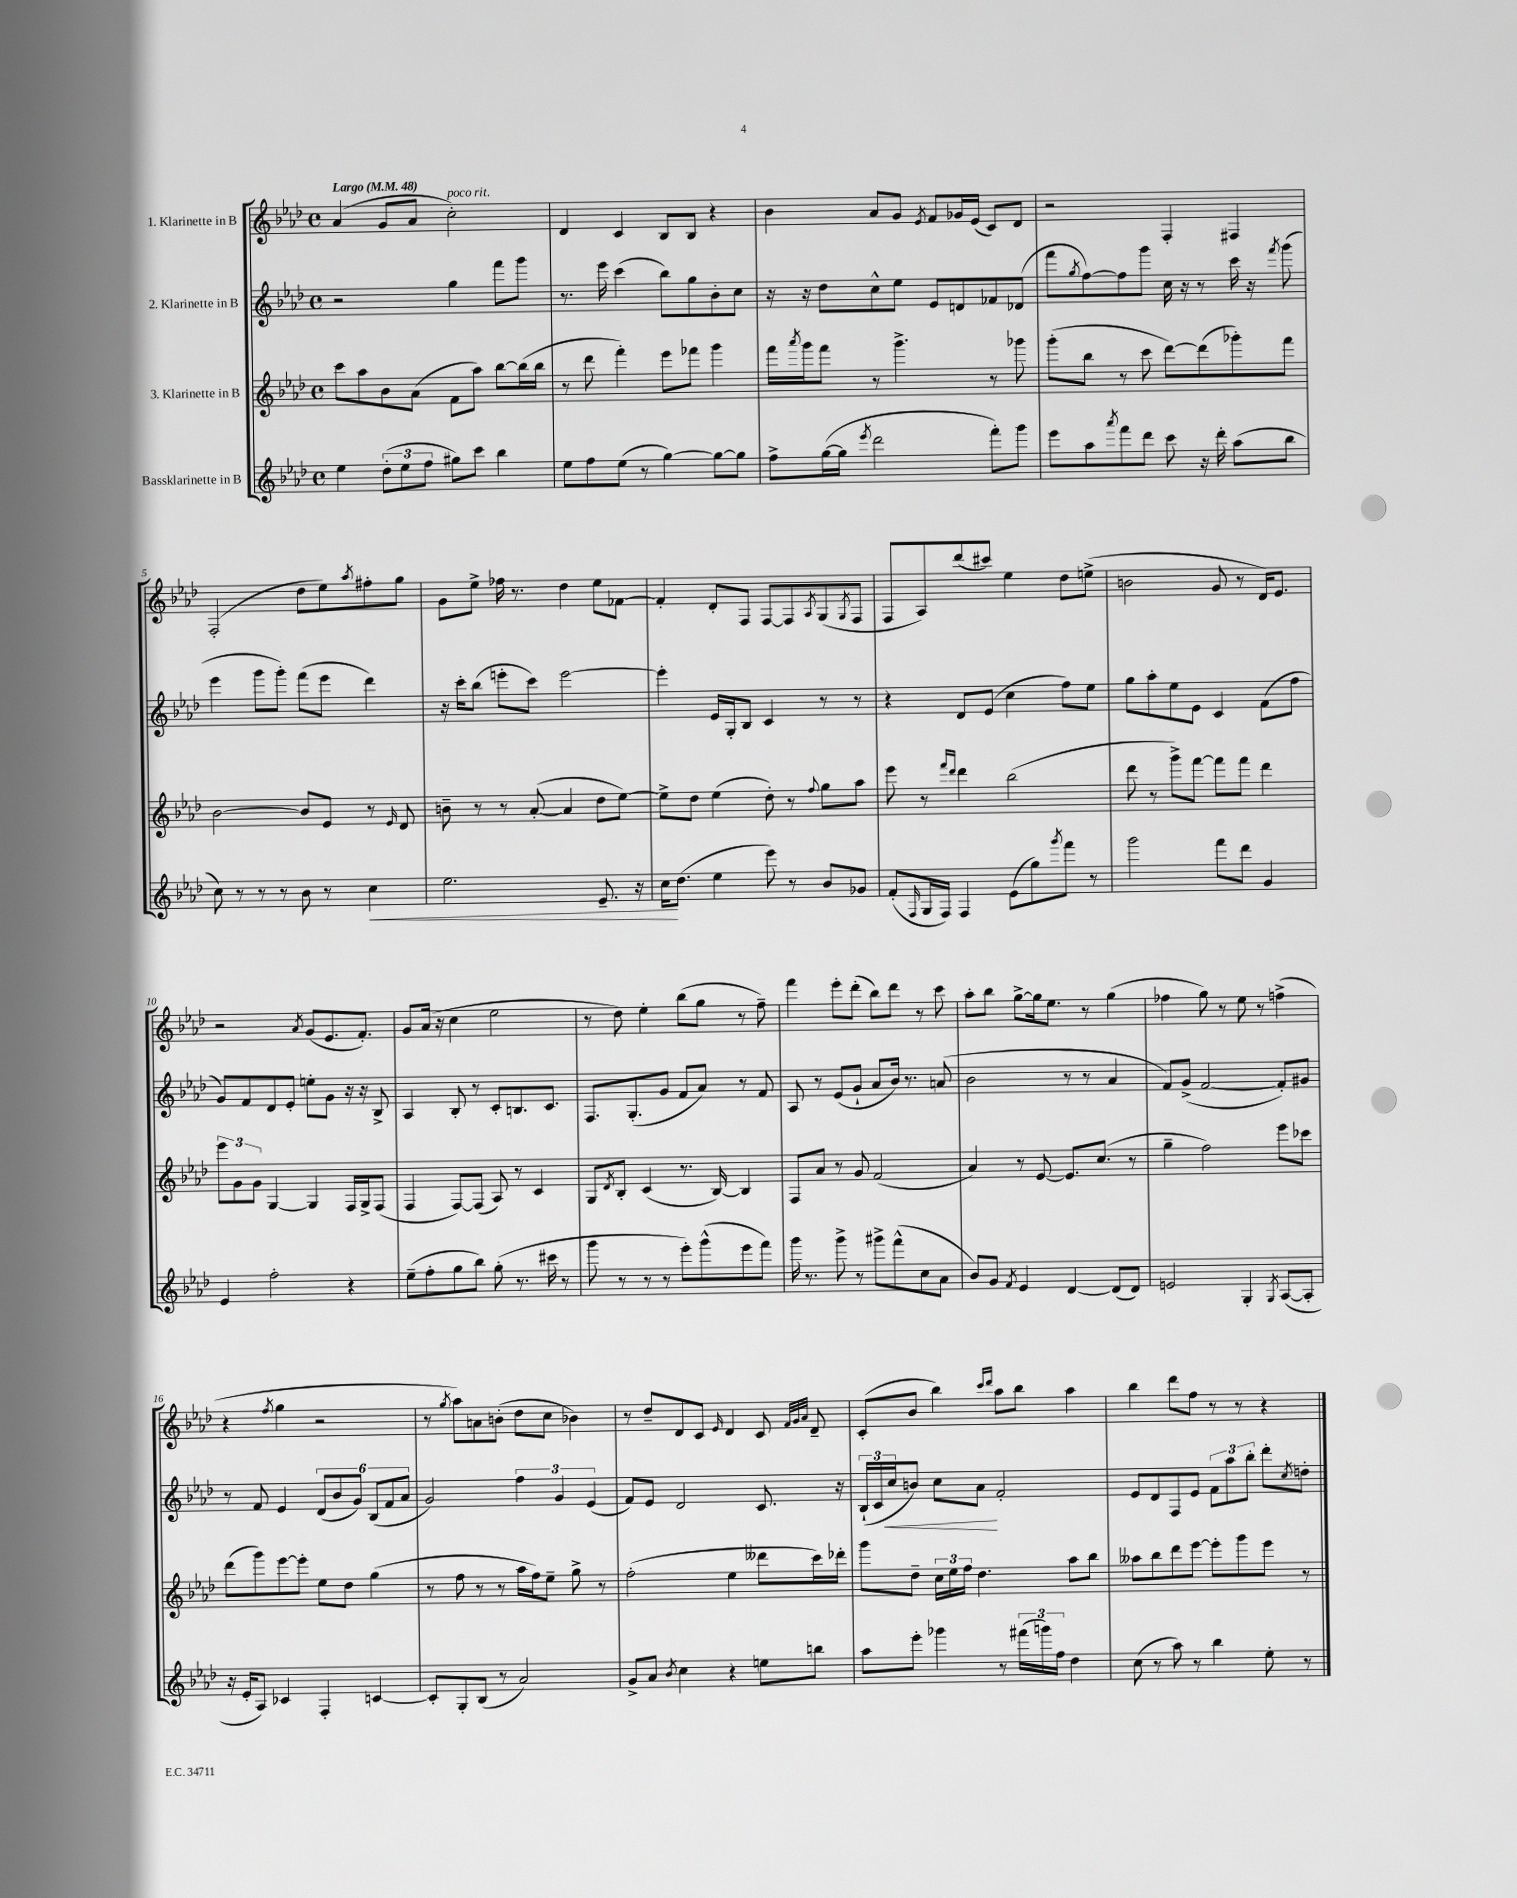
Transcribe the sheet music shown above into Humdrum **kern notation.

**kern	**kern	**kern	**kern
*staff4	*staff3	*staff2	*staff1
*clefG2	*clefG2	*clefG2	*clefG2
*k[b-e-a-d-]	*k[b-e-a-d-]	*k[b-e-a-d-]	*k[b-e-a-d-]
*M4/4	*M4/4	*M4/4	*M4/4
*met(c)	*met(c)	*met(c)	*met(c)
*MM48	*MM48	*MM48	*MM48
4ee-	8ccc	2r	(4a-
.	8aa-	.	.
(12dd-'	8b-	.	8g
12ee-	.	.	.
.	(8a-	.	8a-
12ff	.	.	.
8gg#)	8f	4gg	2cc')
8ccc	8aa-)	.	.
4bb-	[8bb-	8fff	.
.	(16bb-]	8ggg	.
.	16bb-	.	.
=	=	=	=
8ee-	8r	8.r	4d-
8ff	8ddd-	.	.
.	.	16eee-	.
(8ee-	4fff')	(4ccc	4c
8r	.	.	.
[4gg)	8eee-	8bb-)	8B-
.	8fff-	8gg	8B-
8gg_	4ggg	8b-'	4r
8gg]	.	8cc	.
=	=	=	=
8ff^	16fff	16r	4b-
.	8qaaa-	.	.
.	16ggg	16r	.
([16gg	8fff	8dd-	.
16gg]	.	.	.
8qeee-	.	.	.
2ddd-	8r	8cc^^	8a-
.	4.ggg^	8ee-	8g
.	.	.	8qe-
.	.	8e-	8f
.	.	8d	16g-
.	.	.	(16e-
8fff')	8r	8f-	8c)
8ggg	8ggg-	(8d-	8d-
=	=	=	=
8eee-	(8ggg'	8fff	2r
.	.	8qgg	.
8aa-	8bb-	[8ff)	.
8qaaa-	.	.	.
8fff	8r	8ff]	.
8ddd-	8ccc	8ggg	.
8ccc	[8ddd-)	16cc	4F'
.	.	16r	.
16r	(8ddd-]	8r	.
16ddd-'	.	.	.
(8aa-	8ggg-')	16ccc	4F#
.	.	16r	.
.	.	8qfff	.
8bb-	8fff	(8ggg	.
=	=	=	=
8cc)	[2b-	4eee-	(2F'
8r	.	.	.
8r	.	8ggg	.
8r	.	8ggg')	.
8b-	8b-]	(8fff	8dd-
8r	8e-	8eee-	8ee-)
.	.	.	8qaa-
4cc	8r	4ddd-)	8ff#'
.	16qqe-	.	.
.	8d-	.	8gg
=	=	=	=
2.ee-	8b~	16r	8g
.	.	16ccc'	.
.	8r	(8bb-	8ee-^
.	8r	8eee'	16ff-
.	.	.	8.r
.	([8a-'	8ccc)	.
.	4a-]	[2eee	4dd-
8.e-~	8dd-	.	8ee-
.	[8ee-)	.	[8f-
16r	.	.	.
=	=	=	=
16cc	8ee-^]	4eee']	4f-']
(8.dd-	.	.	.
.	8dd-	.	.
4ee-	(4ee-	16e-	8d-'
.	.	16G'	.
.	.	8B-	8F
8eee-)	8dd-')	4c	[8F
8r	8r	.	8F]
.	8qqff	.	8qA-
8b-	8gg	8r	(8G
.	.	.	8qG
8g-	8aa-	8r	8F
=	=	=	=
(8f'	8eee-	4r	8F
16qqF	.	.	.
16G	8r	.	8A-)
16F)	.	.	.
.	16qqfff	.	.
.	16qqddd-	.	.
4F	4ddd-	8d-	(8ddd-
.	.	(8e-	8ccc#)
(8e-	(2bb-	4cc	4ee-
8gg)	.	.	.
8qggg	.	.	.
8fff	.	8ff)	8dd-
8r	.	8ee-	(8ee^
=	=	=	=
2ggg	8ddd-	8gg	2b
.	8r	8aa-'	.
.	8ggg^)	8ee-	.
.	[8fff	8e-	.
8fff	8fff]	4c	8g
8ddd-	8fff	.	8r
4g	4ddd-	(8f	16d-)
.	.	.	8.e-
.	.	8ff	.
=	=	=	=
4e-	12eee-	8g)	2r
.	12g	.	.
.	.	8f	.
.	12g	.	.
2ff'	[4G	8d-	.
.	.	8e-'	.
.	.	.	8qa-
.	4G]	8ee'	(8g
.	.	8g	8.e-
4r	16F	16r	.
.	16G^	16r	8.f')
.	(8F	8B-^	.
=	=	=	=
(8ee-~	4F	4A-	8g
8ff'	.	.	(16a-
.	.	.	16r
8gg	[8F)	8B-'	4cc
8bb-)	(8F]	8r	.
(8gg'	8A-)	8c'	2ee-
8.r	8r	8.B	.
.	4c	.	.
16ccc#	.	8.c	.
8r	.	.	.
=	=	=	=
8ggg	8G	8.F	8r
.	8qd-	.	.
8r	8B-'	.	8dd-)
.	.	(8.G'	.
8r	(4c	.	4ee-'
8r	.	8g	.
8eee-')	8.r	8f	(8bb-
(8ggg^^	.	8a-)	8gg
.	[16B-)	.	.
8eee-	4B-]	8r	8r
8fff)	.	8f	8ff~)
=	=	=	=
16ggg	8F	8A-	4fff
8.r	.	.	.
.	8a-	8r	.
8ggg^	8r	(8e-	8eee-'
8r	8g	8g`	(8ddd-'
8ggg#^	(2f	8a-	8bb-)
(8fff^^	.	16b-)	8ddd-
.	.	8.r	.
8cc	.	.	8r
8a-	.	(8a	8ccc
=	=	=	=
8b-)	4a-)	2b-	8aa-'
8g	.	.	8bb-
8qf	.	.	.
4e-	8r	.	[8gg^
.	[8e-	.	16gg]
.	.	.	8.ee-
[4d-	8.e-]	8r	.
.	.	8r	8r
.	(8.cc	.	.
(8d-]	.	4a-	(4gg
8d-)	8r	.	.
=	=	=	=
2e	4gg~	8f)	4ff-
.	.	(8g^	.
.	2ff)	[2f	8gg)
.	.	.	8r
4G'	.	.	8ee-
.	.	.	8r
8qG	.	.	.
([8A-	8eee-	8f'])	(4ff^
8A-']	8ccc-	8g#	.
=	=	=	=
16r	(8ddd-	8r	4r
16e-'	.	.	.
8A-)	8ggg)	8f	.
.	.	.	8qff
4c-	[8eee-	4e-	4gg
.	8eee-']	.	.
4F'	8ee-	(12d-	2r
.	.	12b-	.
.	8dd-	.	.
.	.	12g)	.
[4c	(4gg	(12B-	.
.	.	12f	.
.	.	12a-	.
=	=	=	=
8c']	8r	2g)	8r
.	.	.	8qgg
8G'	8ff	.	8aa-)
(8B-	8r	.	8a
8r	8r	.	(8b'
2a-)	16aa-	6ff	8dd-
.	16ff)	.	.
.	8ee-~	.	8cc
.	.	6g	.
.	8gg^	.	4b-)
.	.	(6e-	.
.	8r	.	.
=	=	=	=
8g^	(2ff'	8f)	8r
8a-	.	8e-	8dd-~
8qb-	.	.	.
4cc	.	2d-	8d-
.	.	.	8c
.	.	.	16qqe-
4r	4ee-	.	4d-
8ee	8ddd--	8.c	8c
.	.	.	32qqf
.	.	.	32qqg
.	.	.	32qqa-
8bb	16ccc)	.	8d-~
.	16ddd-'	16r	.
=	=	=	=
8aa-	8ggg	(24B-`	(8c'
.	.	24c	.
.	.	24cc	.
8eee-'	8dd-~	8b)	8b-
4ggg-	24cc	8cc	4bb-)
.	24ee-	.	.
.	24ff	.	.
.	4.dd-	8a-	.
.	.	.	16qqccc
.	.	.	16qqddd-
8r	.	2f'	8aa-
(24fff#	.	.	8bb-
24ggg)	.	.	.
24ff	.	.	.
4dd-	8aa-	.	4aa-
.	8bb-	.	.
=	=	=	=
(8cc	8aa--	8e-	4bb-
8r	8bb-	8d-	.
8aa-)	8ddd-	8F	8ddd-
8r	[8eee-	8e-	8ff
4bb-	8eee-']	12f	8r
.	.	12aa-	.
.	8ggg	.	8r
.	.	12bb-'	.
8ee-'	8eee-	8ddd-'	4r
.	.	8qcc	.
8r	8r	8dd'	.
==	==	==	==
*-	*-	*-	*-
